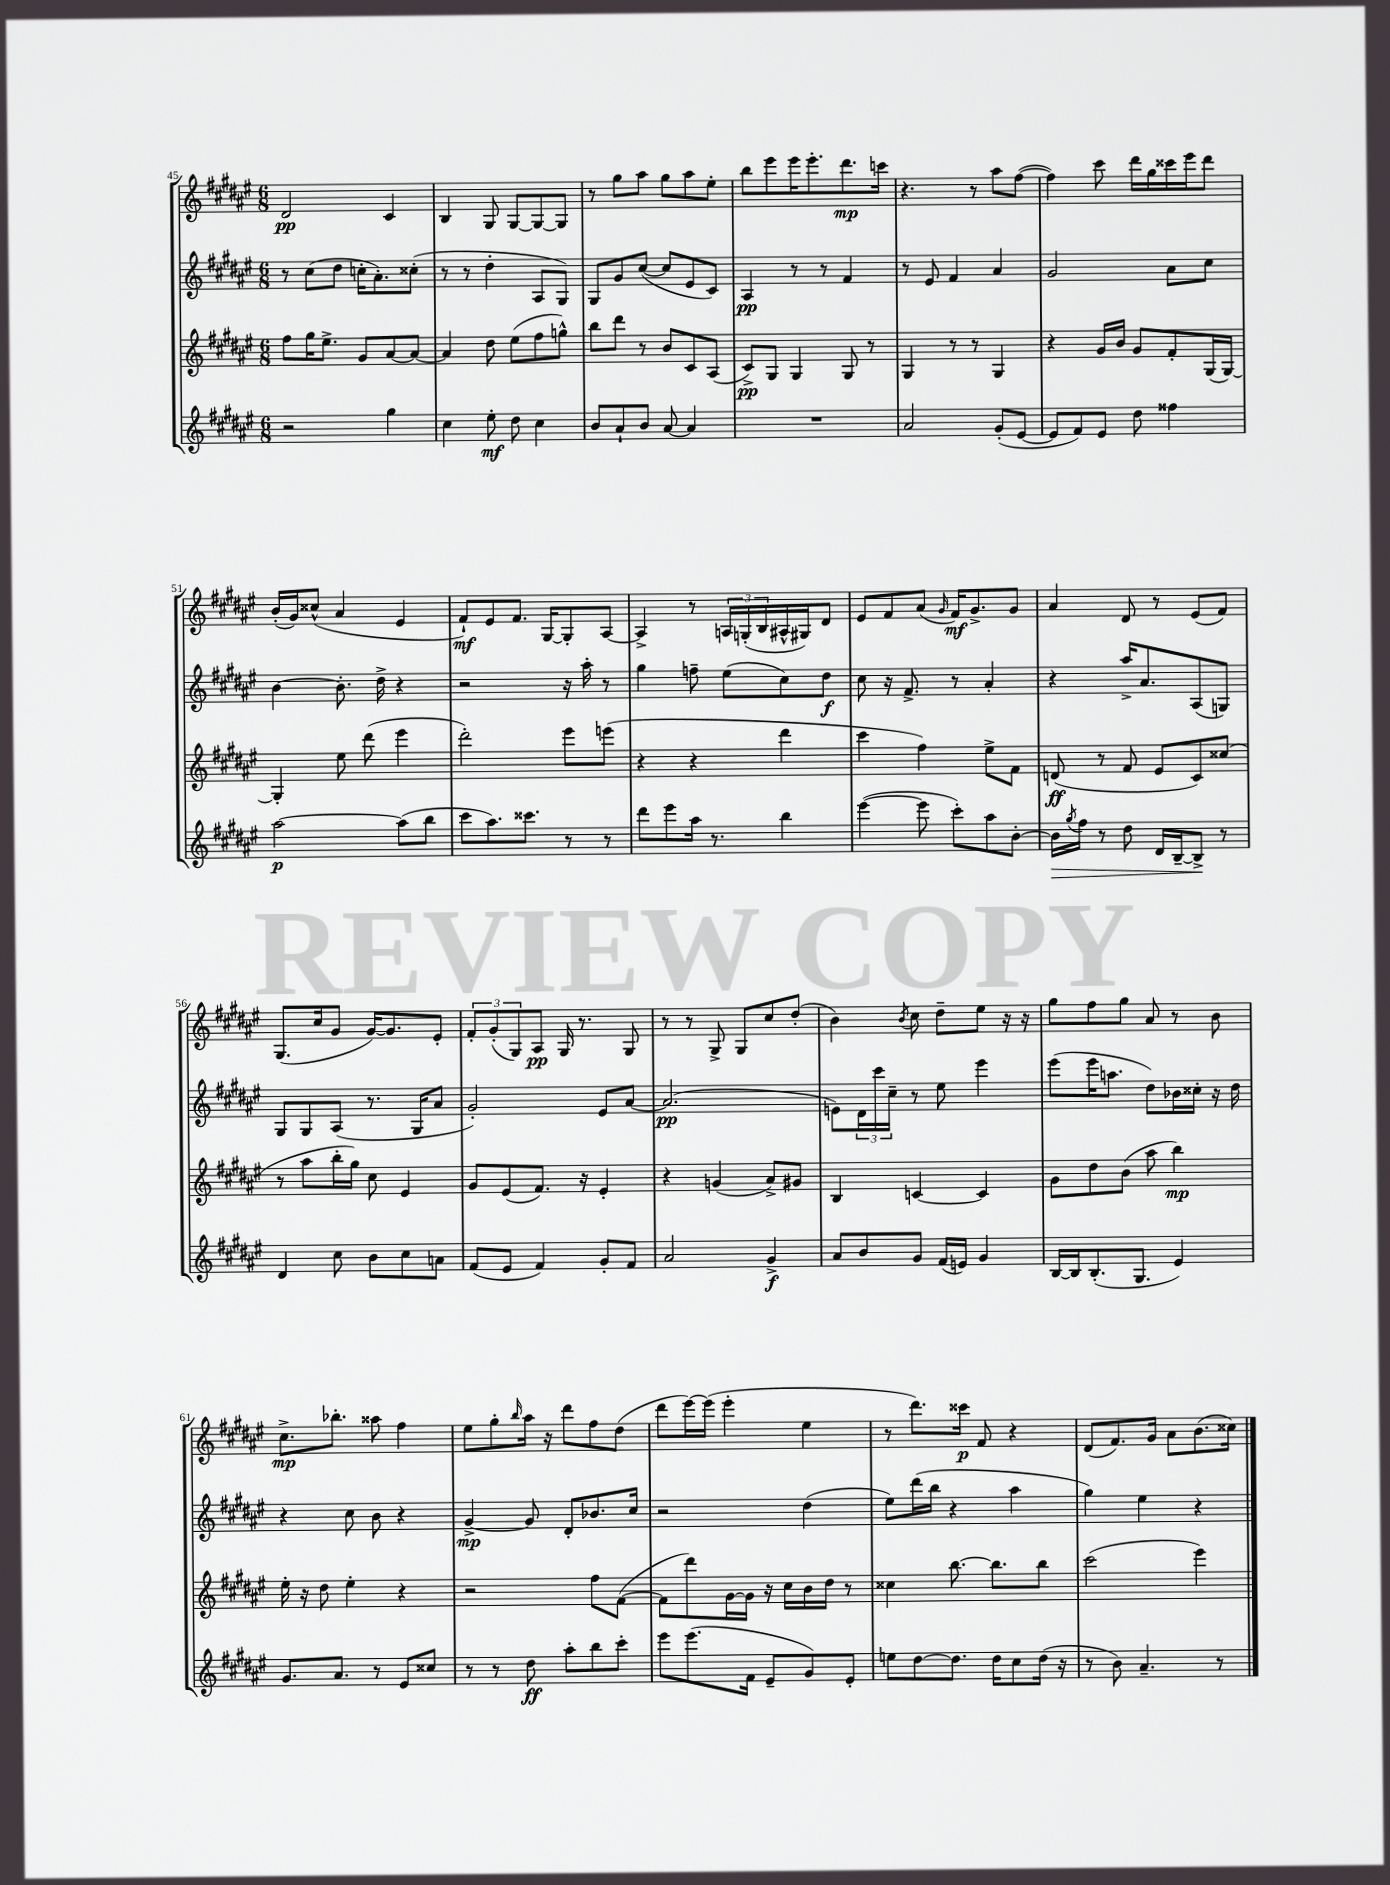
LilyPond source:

<<
\new StaffGroup <<
\new Staff = "s0" {
    \clef treble \key fis \major \numericTimeSignature \time 6/8
    dis'2\pp cis'4 |
    b4 gis8 gis8~ gis8~ gis8 |
    r8 gis''8 ais''8 gis''8 ais''8 eis''8-. |
    b''8 eis'''8 eis'''16 eis'''8.-. dis'''8.\mp c'''16 |
    r4. r8 ais''8 fis''8~( |
    fis''4) cis'''8 dis'''16 gis''16 cisis'''16 eis'''16 dis'''8 |
    b'16-.( gis'16) cisis''8-^( ais'4 eis'4 |
    fis'8-!\mf) eis'8 fis'8. gis16~ gis8-. ais8~ |
    ais4-> r8 \tuplet 3/2 { a16 g16-.( b16 } ais16-^ gis16) dis'8 |
    eis'8 fis'8 ais'8( \grace { gis'16 } fis'16\mf) gis'8.-> gis'8 |
    ais'4 dis'8 r8 eis'8( fis'8) |
    gis8.( cis''16 gis'8 gis'16~) gis'8. eis'8-. |
    \tuplet 3/2 { fis'8-. gis'8-.( gis8) } ais8\pp gis16 r8. gis8 |
    r8 r8 gis8-> gis8 cis''8 dis''8-.( |
    b'4) \acciaccatura { b'8 } cis''8 dis''8-- eis''8 r16 r16 |
    gis''8 fis''8 gis''8 ais'8 r8 b'8 |
    cis''8.->\mp bes''8.-. aisis''8 fis''4 |
    eis''8 gis''8-. \grace { b''16 } ais''16 r16 dis'''8 fis''8 dis''8( |
    dis'''8 eis'''16~) eis'''16( eis'''4-. eis''4 |
    r8 dis'''8.) cisis'''16\p fis'8 r4 |
    dis'8( fis'8.) gis'16 ais'8 b'8.( cisis''16) \bar "|." |
}
\new Staff = "s1" {
    \clef treble \key fis \major \numericTimeSignature \time 6/8
    r8 cis''8( dis''8 c''16-. ais'8.-.) cisis''8-.( |
    r8 r8 dis''4-. ais8 gis8) |
    gis8 gis'8 cis''8~( cis''8 eis'8 cis'8) |
    ais4\pp r8 r8 fis'4 |
    r8 eis'8 fis'4 ais'4 |
    gis'2 ais'8 cis''8 |
    b'4~ b'8.-. dis''16-> r4 |
    r2 r16 ais''16-. r8 |
    gis''4 f''8-- eis''8( cis''8) dis''8\f |
    cis''8 r16 fis'8.-> r8 ais'4-. |
    r4 ais''16-> ais'8. ais8( g8) |
    gis8 gis8 ais8( r8. gis16 ais'8 |
    gis'2-.) eis'8 ais'8~ |
    ais'2.\pp( |
    e'8) \tuplet 3/2 { dis'16 cis'''16 cis''16-- } r8 eis''8 eis'''4 |
    eis'''8( eis'''16 a''8. dis''8) bes'16 cisis''16-. r16 dis''16 |
    r4 cis''8 b'8 r4 |
    gis'4~->\mp gis'8 dis'8-. bes'8. cis''16 |
    r2 dis''4( |
    eis''8) dis'''16( b''16 r4 ais''4 |
    gis''4) eis''4 r4 \bar "|." |
}
\new Staff = "s2" {
    \clef treble \key fis \major \numericTimeSignature \time 6/8
    fis''8 gis''16 eis''8.-> gis'8 ais'8~ ais'8~ |
    ais'4 dis''8 eis''8( fis''8 g''8-^) |
    b''8 dis'''8 r8 b'8 cis'8 ais8( |
    cis'8->\pp) gis8 gis4 gis8 r8 |
    gis4 r8 r8 gis4 |
    r4 gis'16 b'16 gis'8 fis'8-. gis16( gis16~) |
    gis4-. eis''8 dis'''8( eis'''4 |
    dis'''2-.) eis'''8 e'''8( |
    r4 r4 dis'''4 |
    cis'''4 fis''4) eis''8-> fis'8 |
    d'8\ff( r8 fis'8 eis'8 cis'8) cisis''8( |
    r8 ais''8 b''16-. gis''16) cis''8 eis'4 |
    gis'8 eis'8( fis'8.) r16 eis'4-. |
    r4 g'4( ais'8->) gis'8 |
    b4 c'4~ c'4 |
    gis'8 dis''8 b'8( ais''8 b''4\mp) |
    eis''16-. r16 dis''8 eis''4-. r4 |
    r2 fis''8 fis'8~( |
    fis'8 dis'''8) gis'16~ gis'16 r16 cis''16 b'16 dis''16 r8 |
    cisis''4 b''8.~ b''8. b''8 |
    cis'''2( eis'''4) \bar "|." |
}
\new Staff = "s3" {
    \clef treble \key fis \major \numericTimeSignature \time 6/8
    r2 gis''4 |
    cis''4 eis''8-.\mf dis''8 cis''4 |
    b'8 ais'8-! b'8 ais'8~ ais'4 |
    R2. |
    ais'2 gis'8-.( eis'8~ |
    eis'8 fis'8) eis'8 dis''8 fisis''4 |
    ais''2~\p ais''8( b''8 |
    cis'''8 ais''8.) cisis'''8. r8 r8 |
    dis'''8 eis'''8 ais''16 r8. b''4 |
    eis'''4~( eis'''8 cis'''8-.) ais''8 b'8~-. |
    b'16\> \acciaccatura { gis''8 } fis''16 r8 dis''8 dis'16 b16~-- b8->\! r8 |
    dis'4 cis''8 b'8 cis''8 a'8 |
    fis'8( eis'8 fis'4) gis'8-. fis'8 |
    ais'2 gis'4->\f |
    ais'8 b'8 gis'8 fis'16( e'16) gis'4 |
    b16~ b16 b8.-.( gis8. eis'4) |
    gis'8. ais'8. r8 eis'8 cisis''8 |
    r8 r8 dis''8\ff ais''8-. b''8 cis'''8-. |
    eis'''8 eis'''8.( fis'16 eis'8-- gis'8) eis'8-. |
    e''8 dis''8~ dis''8. dis''16 cis''8 dis''16( r16 |
    r8 b'8) ais'4.-- r8 \bar "|." |
}
>>
>>
\layout { \context { \Score currentBarNumber = #45 } }
